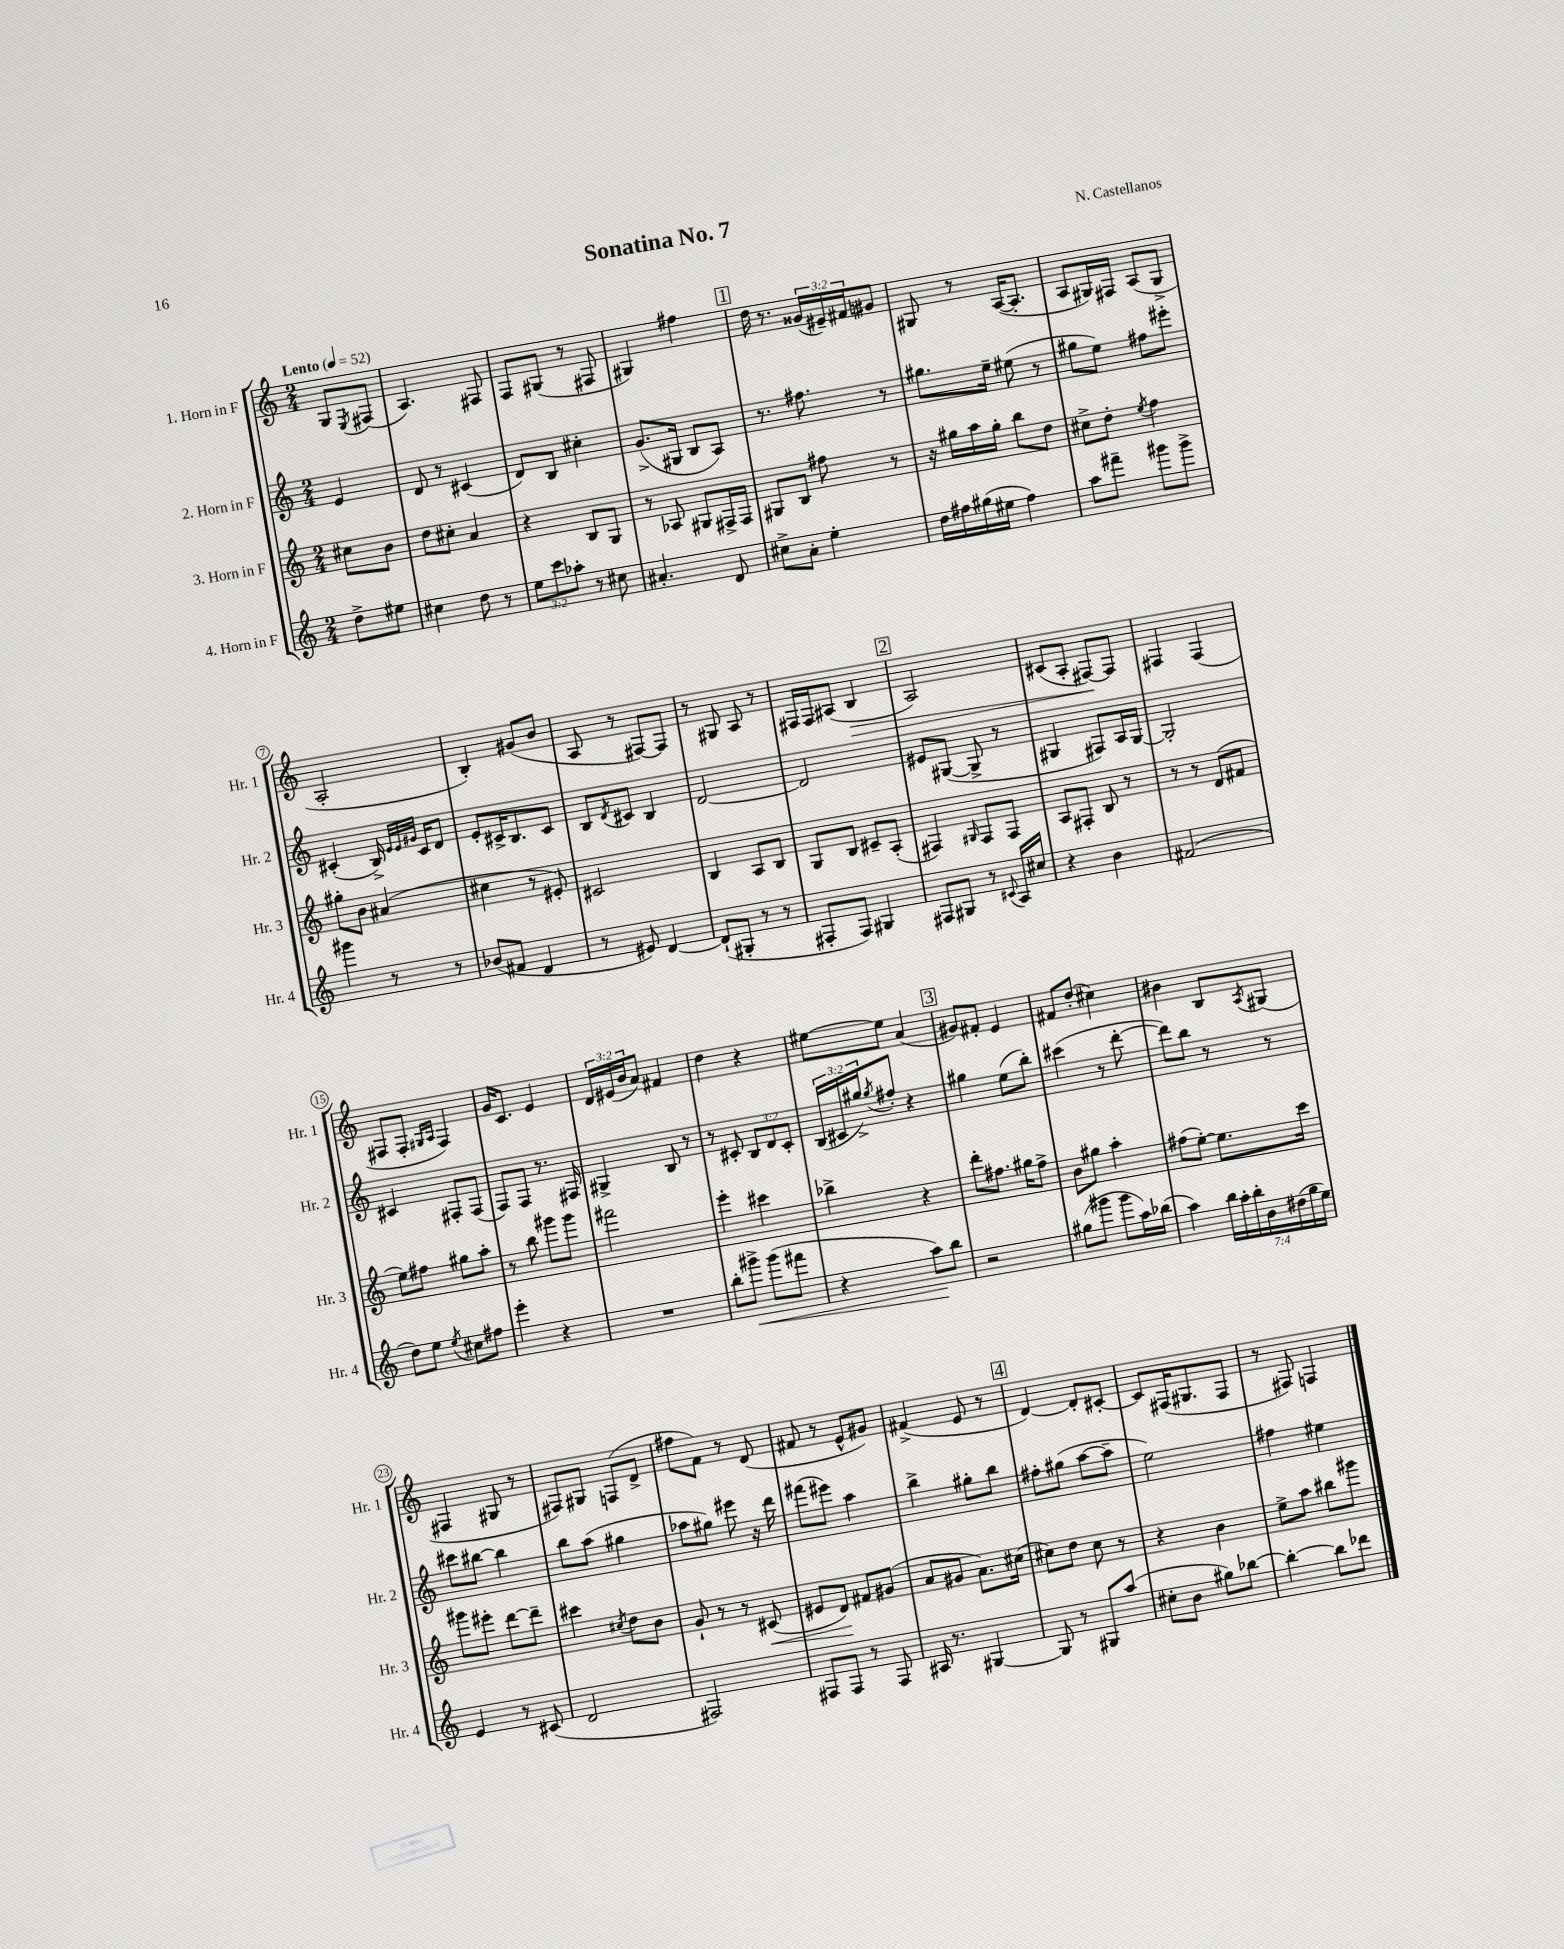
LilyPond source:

\header { title = "Sonatina No. 7" composer = "N. Castellanos" }
<<
\new StaffGroup <<
\new Staff = "s0" \with { instrumentName = "1. Horn in F" shortInstrumentName = "Hr. 1" } {
    \clef treble \key c \major \numericTimeSignature \time 2/4 \override Staff.TupletNumber.text = #tuplet-number::calc-fraction-text \partial 4 \tempo "Lento" 4 = 52
    g8 \acciaccatura { e8 } fis8( |
    a4.) fis8 |
    f8 gis8( r8 fis8 |
    gis4) fis''4 |
    \mark \markup { \box "1" } d''16 r8. \tuplet 3/2 { gisis'16( eis'16--) fis'16 } gis'8 |
    gis8 r8 a16~( a8.-. |
    a8 gis16) fis16 a8( gis8-> |
    a2-. |
    b4-.) gis'8( b'8 |
    a8 r8 fis8~) fis8 |
    r8 gis8 a8 r8 |
    fis16 fis16 ais8( b4\> |
    \mark \markup { \box "2" } a2) |
    cis'8( a8-. fis8~\!) fis8 |
    fis4 fis4( |
    fis8 fis8-. \grace { gis16 a16 } fis4) |
    g'16 c'8. e'4 |
    \tuplet 3/2 { d'16 eis'16( b'16 } a'8) fis'4 |
    d''4 r4 |
    eis''8~ eis''8 a'4( |
    \mark \markup { \box "3" } gis'8) fis'8-. e'4 |
    fis'8 d''8-.( cis''4) |
    bis'4 b8 \acciaccatura { a8 } gis8( |
    fis4 gis8 r8 |
    fis8) gis8 f8( d'8-> |
    fis''8 f'8) r8 d'8( |
    fis'8 r8 e'8-^ gis'8) |
    fis'4->( e'8 r8 |
    \mark \markup { \box "4" } d'4~) d'8-. cis'8~-. |
    cis'8 fis16( gis8. fis8 |
    r8 fis8) f4 \bar "|." |
}
\new Staff = "s1" \with { instrumentName = "2. Horn in F" shortInstrumentName = "Hr. 2" } {
    \clef treble \key c \major \numericTimeSignature \time 2/4 \override Staff.TupletNumber.text = #tuplet-number::calc-fraction-text \partial 4
    e'4 |
    d'8 r8 cis'4( |
    d'8) b8 cis''4-. |
    g'8.->( gis16 b8 a8) |
    \mark \markup { \box "1" } r8. fis''8. r8 |
    gis''8. e''16-- eis''8( r8 |
    gis''8 e''8) fis''8 eis'''8-. |
    cis'4-.( b16->) \grace { e'32 e'32 gis'32 } cis'16 d'8 |
    e'8-. cis'16-> b8. cis'8 |
    b8 \acciaccatura { d'8 } cis'8 b4 |
    d'2~ |
    d'2 |
    \mark \markup { \box "2" } eis'8 gis8~( gis8-> r8 |
    gis4 fis8) a16 gis16~ |
    gis2-. |
    cis'4 fis8-. fis8( |
    f8) f8 r8. fis16 |
    gis4-> b8 r8 |
    r8 cis'8-. \tuplet 3/2 { b8 d'8 cis'8-. } |
    \tuplet 3/2 { b16( cis'16 gis''16->) } \acciaccatura { gis''8 } fis''8-. r4 |
    \mark \markup { \box "3" } gis''4 e''8( b''8-.) |
    cis'''4( r8 d'''8~-. |
    d'''8) b''8 r8 r8 |
    cis'''8 bis''8~ bis''4 |
    b''8 a''8( gis''4 |
    aes''8 gis''8) eis'''8 r16 d'''16 |
    fis'''8( eis'''8) a''4 |
    b''4-> gis''8-. b''8 |
    \mark \markup { \box "4" } fis''8-. gis''8( a''8~ a''8-- |
    e''2) |
    fis''4 eis''4 \bar "|." |
}
\new Staff = "s2" \with { instrumentName = "3. Horn in F" shortInstrumentName = "Hr. 3" } {
    \clef treble \key c \major \numericTimeSignature \time 2/4 \partial 4
    cis''8 b'8 |
    d''8 cis''8-. a'4 |
    r4 b8 g8 |
    r8 aes8 gis8 fis16-> fis16 |
    \mark \markup { \box "1" } gis8 b8 fis''8 r8 |
    r16 gis''16 a''16 gis''16-. b''8 d''8 |
    cis''8-> d''8-. \acciaccatura { e''8 } f''4 |
    gis''8-. b'8 ais'4( |
    cis''4 r8 eis'8-.) |
    cis'2 |
    b4 a8 b8 |
    g8 b8 cis'8-- a8-.( |
    \mark \markup { \box "2" } fis4) \grace { gis16 } fis8 fis8 |
    a8 fis8-. b8 r8 |
    r8 r8 d'8( fis'8 |
    e''8) fis''8 gis''8 a''8-. |
    r8 b''8 gis'''8 gis'''8 |
    fis'''2 |
    e'''4-. cis'''4 |
    bes''4-> r4 |
    \mark \markup { \box "3" } d'''8-. fis''8. gis''16 fis''8-> |
    b'8 gis''8 a''4-. |
    fis''8( e''8~-.) e''8. c'''16 |
    gis'''8 eis'''8-. d'''8~ d'''8-- |
    cis'''4 \acciaccatura { cis''8 } d''8 b'8 |
    g'8-! r8 r8 cis'8\<( |
    eis'8 d'8\!) fis'8 gis'8( |
    a'8 gis'8 a'8.) cis''16( |
    \mark \markup { \box "4" } cis''8) d''8 cis''8 r8 |
    r4 b'4 |
    e''8-> a''8 bis''8 gis'''8 \bar "|." |
}
\new Staff = "s3" \with { instrumentName = "4. Horn in F" shortInstrumentName = "Hr. 4" } {
    \clef treble \key c \major \numericTimeSignature \time 2/4 \override Staff.TupletNumber.text = #tuplet-number::calc-fraction-text \partial 4
    d''8-> eis''8 |
    cis''4 d''8 r8 |
    \tuplet 3/2 { e''8 c'''8 aes''8-. } r8 cis''8 |
    ais'4.-. d'8 |
    \mark \markup { \box "1" } cis''8-> a'8-. e''4-. |
    d''16 fis''16 gis''16( eis''16 fis''4) |
    a''8 fis'''8-- gis'''8 gis'''8-> |
    gis'''4 r8 r8 |
    bes'8( fis'8 d'4 |
    r8 eis'8) d'4~ |
    d'8-!( gis8-. r8 r8 |
    fis8-. fis8) gis4 |
    \mark \markup { \box "2" } fis8 gis8 r8 \appoggiatura { cis'8 } a16 cis''16 |
    r4 b'4 |
    fis'2( |
    d''8) e''8 \acciaccatura { e''8 } cis''8 fis''8 |
    e'''4-. r4 |
    R2 |
    b''8-. gis'''8->\< gis'''8( fis'''8 |
    r4 a''8\!) b''8 |
    \mark \markup { \box "3" } r2 |
    gis''8( gis'''8 gis'''8 a''16) bes''16( |
    a''4) \tuplet 7/4 { b''16 a''16-. b''16-. b'16 dis''16( g''16 e''16) } |
    e'4 r8 cis'8( |
    d'2 |
    fis2) |
    fis8 fis8 r8 fis8 |
    ais16 r8. gis4~ |
    \mark \markup { \box "4" } gis8 r8 gis8 a''8( |
    cis''8-. b'8 gis''8) bes''8~ |
    bes''4~-. bes''8 des'''8 \bar "|." |
}
>>
>>
\layout { \context { \Score \override BarNumber.stencil = #(make-stencil-circler 0.1 0.3 ly:text-interface::print) } }
